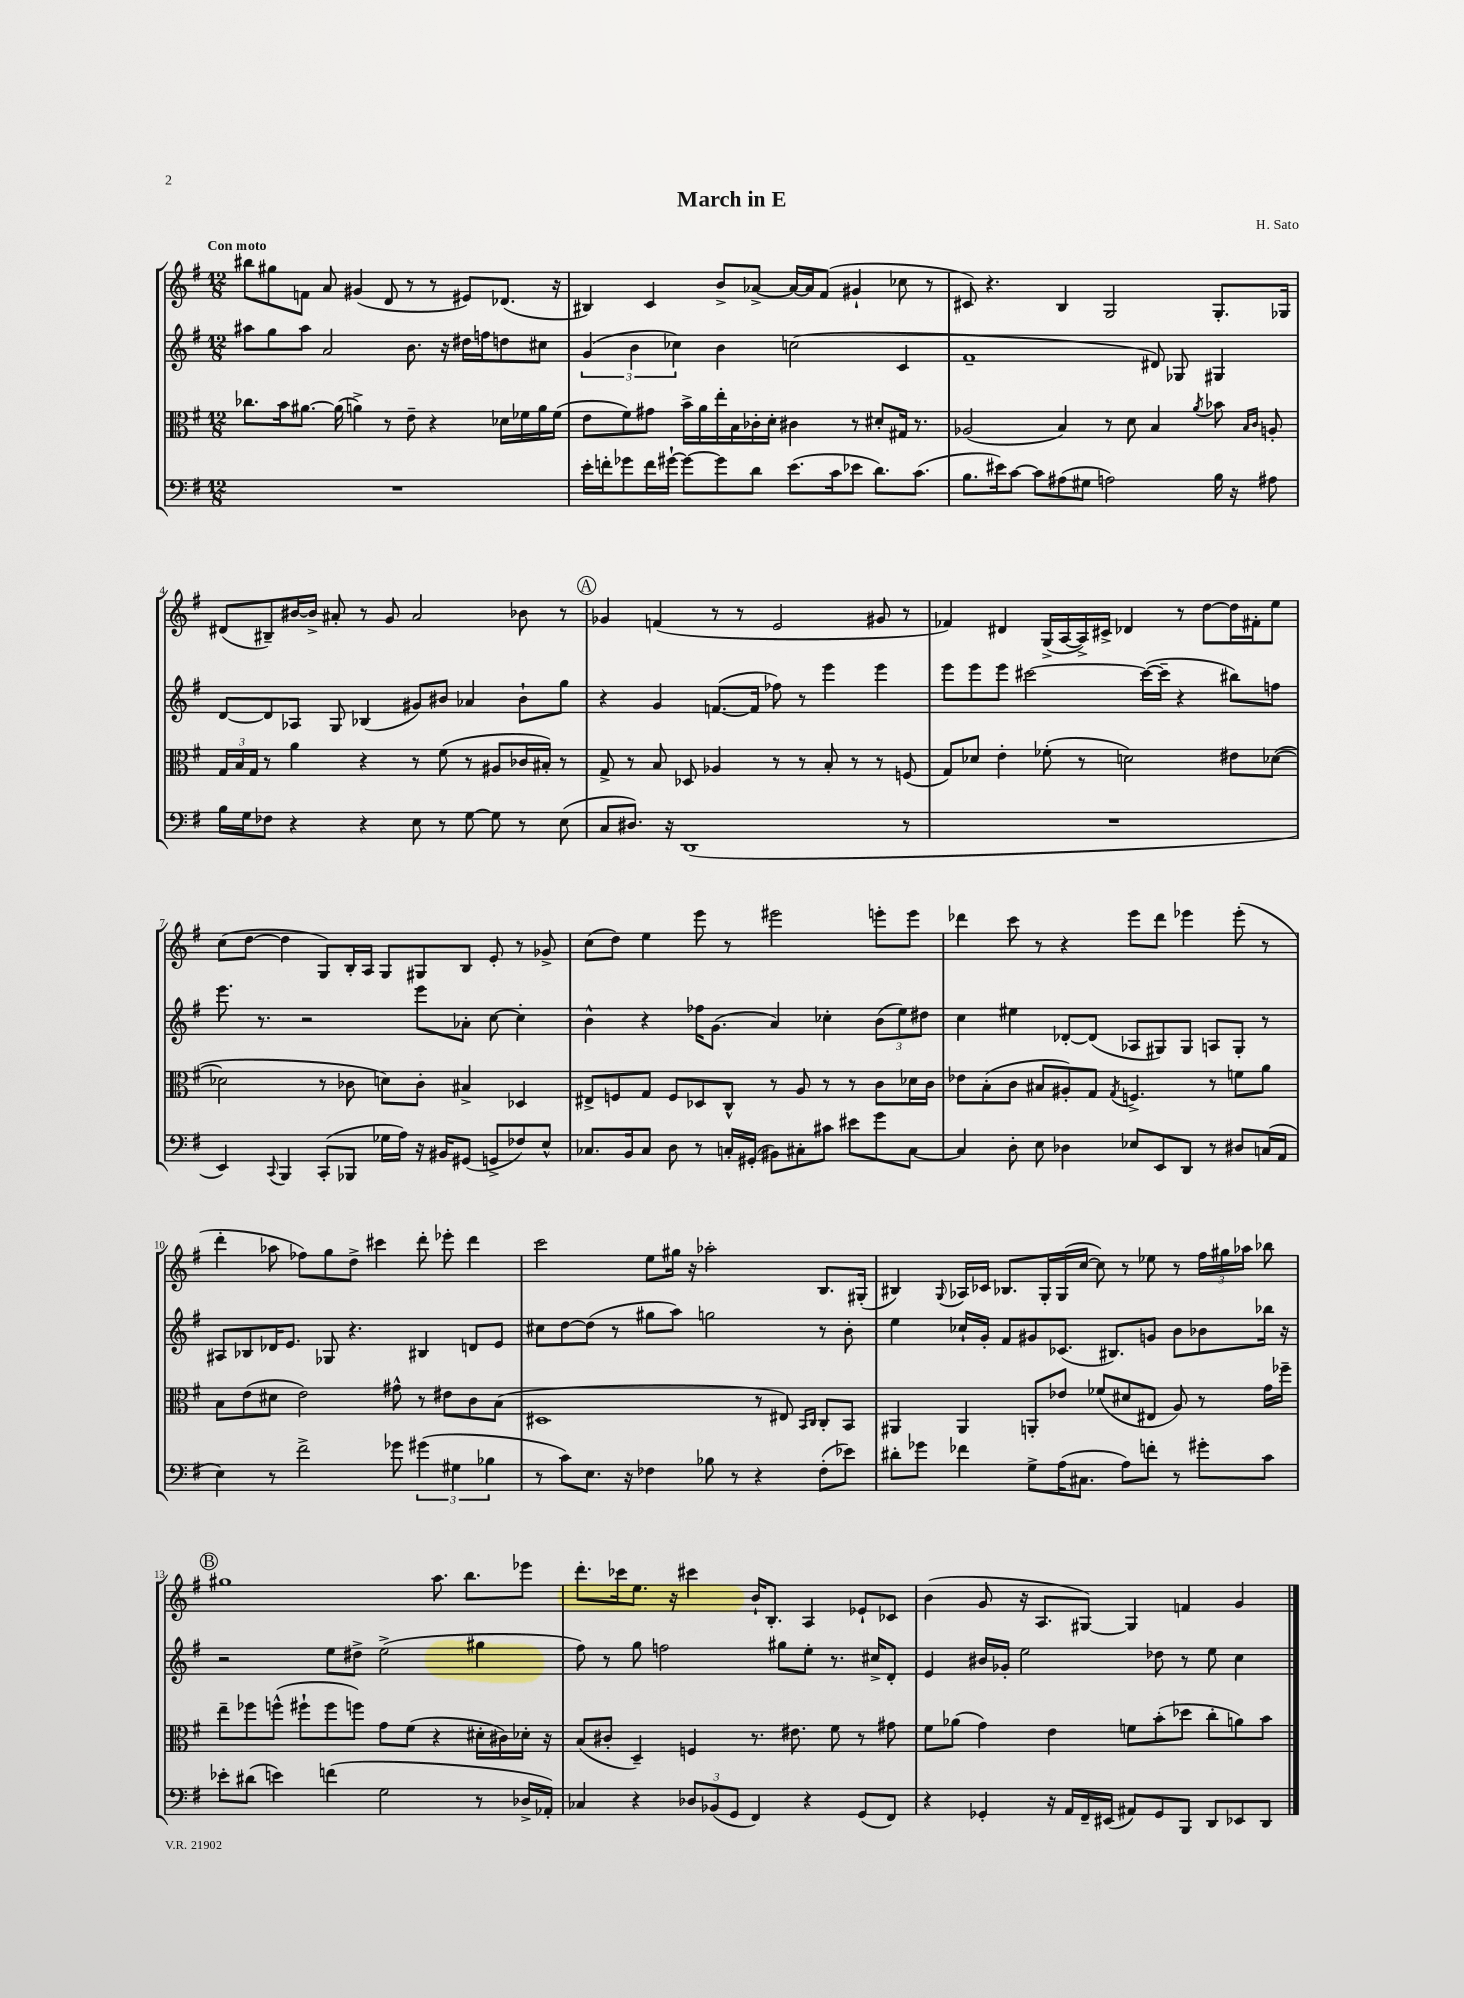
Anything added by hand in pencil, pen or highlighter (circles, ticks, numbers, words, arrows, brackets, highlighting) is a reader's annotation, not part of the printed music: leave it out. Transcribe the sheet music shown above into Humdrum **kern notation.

**kern	**kern	**kern	**kern
*staff4	*staff3	*staff2	*staff1
*clefF4	*clefC3	*clefG2	*clefG2
*k[f#]	*k[f#]	*k[f#]	*k[f#]
*M12/8	*M12/8	*M12/8	*M12/8
1.r	8.cc-\L	8aa#\L	8bb#\L
.	.	8gg\	8gg#\
.	16b\k	.	.
.	[8.a#\J	8aa#\J	8f\J
.	.	2a/	8a/
.	(16a#\]	.	.
.	4a^\)	.	(4g#/
.	8r	.	8d/
.	8e~\	8.b\	8r
.	4r	.	8r
.	.	16r	.
.	.	16dd#\LL	8e#/L)
.	.	16ff\J	.
.	16d-\LL	8dd\	(8.d-/J
.	16f-\	.	.
.	16a\	8cc#\J	.
.	(16f-\JJ	.	16r
=	=	=	=
16e'\LL	8e\L	(6g/	4B#/)
16f'\J	.	.	.
8g-\	8f#\)	.	.
.	.	6b\	.
16f\L	8g#\J	.	4c/
[16g#`\JJ	.	.	.
.	.	6cc-\)	.
8g#\_L	16b^\LL	.	.
.	16a\	.	.
8g#\]	16ee'\	4b\	8b^/L
.	16B\	.	.
8d\J	16c-'\	.	[8a-^/J
.	16d'\JJ	.	.
(8.e\L	4c#\	(2cc\	16a-/_LL
.	.	.	16a-/]J
.	.	.	(8f#/J
16c\k	.	.	.
8e-\J	8r	.	4g#`/
8.d\L)	8d#'/L	.	.
.	16G#/Jk	4c/	8cc-\
(8.c\J	8.r	.	.
.	.	.	8r
=	=	=	=
8.B\L	(2A-/	1f#~	8c#/)
.	.	.	4.r
16e#\k)	.	.	.
[8c\J	.	.	.
8c\]L	.	.	.
(8A#\	4B/)	.	4B/
8G#\J	.	.	.
2A\)	8r	.	2G/
.	8d\	.	.
.	4B/	8d#/)	.
.	.	8G-/	.
.	8qa/	.	.
16B\	8b-\	4G#/	8.G'/L
16r	.	.	.
.	16qqB/LL	.	.
.	16qqc/JJ	.	.
8A#\	8A'/	.	.
.	.	.	16G-/Jk
=	=	=	=
16B\LL	24G/LL	[8d/L	(8d#/L
.	24B/	.	.
16G\J	.	.	.
.	24G/JJ	.	.
8F-\J	8r	8d/]	8B#~/)
4r	4a\	8A-/J	[16b#/L
.	.	.	16b#^/]JJ
.	.	8G/	8a#'/
4r	4r	(4B-/	8r
.	.	.	8g/
8E\	8r	8g#/L)	2a#/
8r	(8f#\	8b#/J	.
[8G\	8r	4a-/	.
8G\]	8A#/L	.	.
8r	16c-/L	8b#`\L	8b-\
.	16B#'/JJ)	.	.
(8E\	8r	8gg\J	8r
=	=	=	=
8C/L	8G^/	4r	4g-/
8.D#/J)	8r	.	.
.	8B/	4g/	(4f/
16r	.	.	.
(1DD	8D-/	.	.
.	4A-/	([8.f/L	8r
.	.	.	8r
.	.	16f/]Jk	.
.	8r	8ff-\)	2e/
.	8r	8r	.
.	8B'/	4eee\	.
.	8r	.	.
.	8r	4eee\	8g#/
8r	(8F/	.	8r
=	=	=	=
1.r	8G/L)	8eee\L	4f-/)
.	8d-/J	8eee\	.
.	4e'\	8eee\J	4d#/
.	.	[2ccc#\	.
.	(8f-'\	.	(16G^/LL
.	.	.	[16A/
.	8r	.	16A^/])
.	.	.	16c#^/JJ
.	2d\)	.	4d-/
.	.	(16ccc#\_LL	.
.	.	16ccc#~\]JJ	.
.	.	4r	8r
.	.	.	[8dd\L
.	8e#\L	8bb#\L)	16dd\]L
.	.	.	16f#'\J
.	([8d-\J	8ff\J	8ee\J
=	=	=	=
4EE/)	2d-\]	8.eee\	(8cc\L
.	.	.	[8dd\J
.	.	8.r	.
8qqCC/	.	.	.
4BBB/	.	.	4dd\]
.	.	2r	.
(8CC'/L	8r	.	8G/L)
8BBB-/J	8c-\	.	16B'/L
.	.	.	16A/JJ
16G-\LL	8d\L)	.	8G/L
16A\JJ)	.	.	.
16r	8c-'\J	8eee\L	8G#/
16BB#/LK	.	.	.
(8GG#/J	4B#^/	8a-'\J	8B/J
8GG^/L	.	[8cc\	8e'/
8F-/)	4D-/	4cc'\]	8r
8E^^/J	.	.	8g-^/
=	=	=	=
8.C-/L	8E#^/L	4b^^\	(8cc\L
.	8F/	.	8dd\J)
16BB/k	.	.	.
8C-/J	8G/J	4r	4ee\
8D\	8F/L	.	.
8r	8D-/	16ff-\LK	8eee\
.	.	(8.g\J	.
16C'/LL	8C^^/J	.	8r
(16GG#'/JJ	.	.	.
8BB#\L)	8r	4a/)	2eee#\
8C#'\	8A/	.	.
8c#\J	8r	4cc-'\	.
8e#\L	8r	.	.
8g\	8c\L	(12b\L	8eee'\L
.	.	12ee\)	.
[8C#\J	16d-\L	.	8eee\J
.	.	12dd#\J	.
.	16c\JJ	.	.
=	=	=	=
4C#/]	8e-\L	4cc\	4ddd-\
.	(8B'\	.	.
8D'\	8c\J	4ee#\	8ccc\
8E\	8B#/L	.	8r
4D-\	8A#'/)	[8d-'/L	4r
.	8G/J	(8d-/]J	.
.	8qG/	.	.
8E-/L	4.F^/	8A-/L	8eee\L
8EE/	.	8G#/)	8ddd-\J
8DD/J	.	8G#/J	4eee-\
8r	8r	8A/L	.
8D#/L	8f\L	8G#'/J	(8eee-'\
(16C/L	8a\J	8r	8r
16AA/JJ	.	.	.
=	=	=	=
4E\)	8B\L	8A#/L	4ddd'\
.	(8e\	8B-/	.
8r	8d#\J	16d-/K	8aa-\
.	.	8.e/J	.
2f#^\	2e\)	.	8ff-\L)
.	.	8G-/	8gg\
.	.	4.r	8dd^\J
.	.	.	4ccc#\
8g-\	8g#^^\	.	.
(6g#\	8r	4B#/	8ddd'\
.	8e#\L	.	8eee-'\
6G#\	.	.	.
.	8c\	8d/L	4ddd\
6B-\	.	.	.
.	(8B\J	8e/J	.
=	=	=	=
8r	1D#	8cc#\L	2ccc\
8c\L)	.	[8dd\	.
8.E\J	.	(8dd\]J	.
.	.	8r	.
16r	.	.	.
4F-\	.	8gg#\L	8ee\L
.	.	8aa\J)	16gg#\Jk
.	.	.	16r
8B-\	.	2gg\	2aa-'\
8r	.	.	.
4r	8r	.	.
.	8E#/)	.	.
.	16qqBB/LL	.	.
.	16qqC/JJ	.	.
(8F-'\L	8C'/L	8r	8.B/L
8e-\J)	8BB/J	8b'\	.
.	.	.	(16G#'/Jk
=	=	=	=
8d#'\L	4AA#/	4ee\	4B#/)
8g-\J	.	.	.
.	.	.	8qqG/
4f-\	4AA#/	16cc-`/LL	16A-/LL
.	.	16g'/JJ	16c-/JJ
.	.	8f#/L	8.B-/L
8G^\L	8AA'/L	8g#/	.
.	.	.	16G'/L
(16A\K	8e-/J	(8.c-/J	(16G/
8.C#\J	.	.	[16cc/JJ
.	(8f-/L	.	8cc\])
.	.	8.B#/L)	.
8A\L)	8d#/	.	8r
8f'\J	8E#/J	8g/J	8ee-\
8r	8A/)	8b\L	8r
8g#'\L	8r	8b-\	24ff#\LL
.	.	.	24gg#\
.	.	.	24aa-\JJ
8c\J	16g\LL	16bb-\Jk	8bb-\
.	16ff-~\JJ	16r	.
=	=	=	=
8e-'\L	8ee~\L	2r	1gg#
(8d#\J	8ff-\	.	.
4e\)	(8ff^^\J	.	.
.	8ff#`\L	.	.
(4f\	8ff#\	8ee\L	.
.	8ff\J)	8dd#^\J	.
2G\	8g\L	(2ee^\	.
.	(8f#\J	.	.
.	4r	.	8.aa\
.	.	.	8.bb\L
8r	16d#'\LL	4gg#\	.
.	16c#\)	.	.
16D-^/LL	16d-'\JJ	.	8eee-\J
16AA-'/JJ)	16r	.	.
=	=	=	=
4C-/	(8B/L	8ff#\)	8.ddd'\L
.	8c#'/J	8r	.
.	.	.	16ccc-\k
4r	4D~/)	8gg\	8.ee\J
.	.	2ff\	.
.	.	.	16r
12D-/L	4F/	.	4ccc#\
(12BB-/	.	.	.
12GG/J	.	.	.
4FF#/)	8.r	.	16b`/LK
.	.	.	8.B'/J
.	.	8gg#\L	.
.	8.e#\	.	.
4r	.	8ee'\J	4A/
.	8f#\	8.r	.
(8GG/L	8r	.	8e-`/L
.	.	16cc#^/LK	.
8FF#/J)	8g#\	8d'/J	8c-/J
=	=	=	=
4r	8f#\L	4e/	(4b\
.	(8a-\J	.	.
4GG-'/	4g\)	16b#/LL	8g/
.	.	16g-'/JJ	.
.	.	2ee\	16r
.	.	.	8.A/L
16r	4e\	.	.
16AA/LL	.	.	.
16FF#~/	.	.	[8G#/J)
(16EE#/JJ	.	.	.
8AA#/L)	8f\L	.	4G#/]
8GG-/	(8b'\	8dd-\	.
8BBB/J	8dd-\J	8r	4f/
8DD/L	8cc'\L	8ee\	.
8EE-/	8a\)	4cc\	4g/
8DD/J	8b\J	.	.
==	==	==	==
*-	*-	*-	*-
